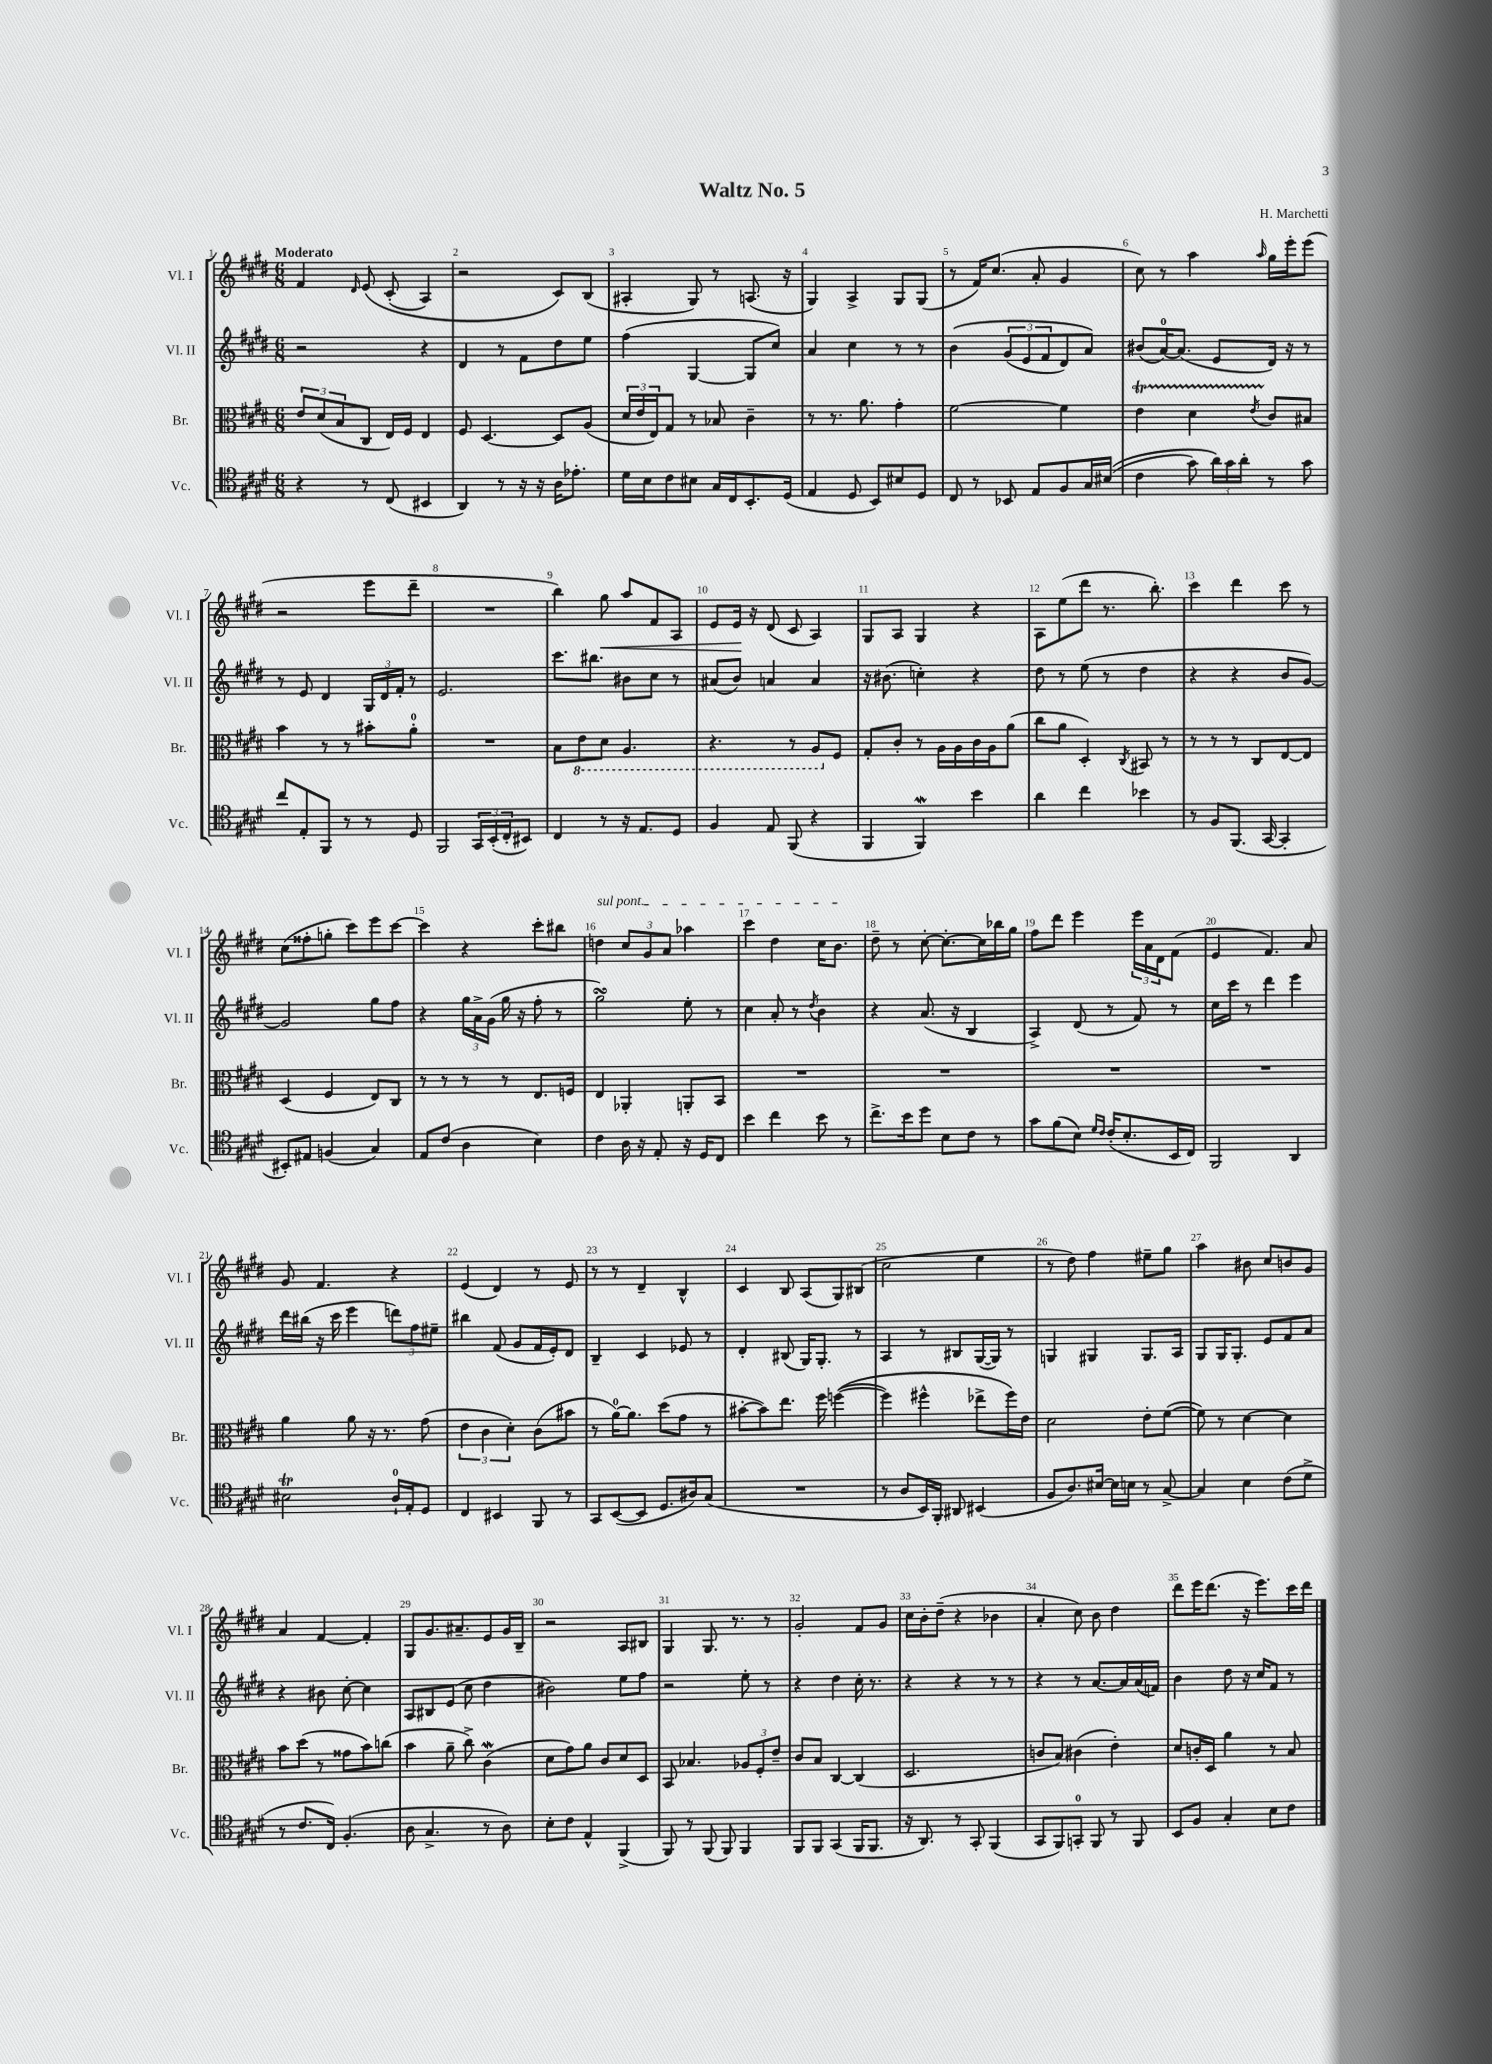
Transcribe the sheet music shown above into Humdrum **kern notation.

**kern	**kern	**kern	**kern
*staff4	*staff3	*staff2	*staff1
*clefC4	*clefC3	*clefG2	*clefG2
*k[f#c#g#d#]	*k[f#c#g#d#]	*k[f#c#g#d#]	*k[f#c#g#d#]
*M6/8	*M6/8	*M6/8	*M6/8
4r	12e	2r	4f#
.	(12d#	.	.
.	12B	.	.
.	.	.	16qqd#
8r	8C#	.	&(8e
(8C#	16E)	.	(8c#'
.	16F#	.	.
4BB#	4E	4r	4A)
=	=	=	=
4AA)	8F#	4d#	2r
.	[4.D#	.	.
8r	.	8r	.
16r	.	8f#	.
16r	.	.	.
16A	8D#]	8dd#	8c#&)
8.e-'	.	.	.
.	(8A	8ee	(8B
=	=	=	=
16d#	24d#	(4ff#	4A#'
.	24e	.	.
16B	.	.	.
.	24E)	.	.
8c#	8G#	.	.
8B#	8r	[4G#	8G#)
16G#	8B-	.	8r
16C#	.	.	.
8.BB'	4c#~	8G#]	(8.A
.	.	8cc#)	.
(16D#	.	.	16r
=	=	=	=
4E	8r	4a	4G#)
.	8.r	.	.
8D#	.	4cc#	4A^
.	8.a	.	.
8BB)	.	.	.
8B#	4g#'	8r	8G#
8D#	.	8r	(8G#
=	=	=	=
8C#	[2f#	&(4b	8r
8r	.	.	16f#)
.	.	.	(8.cc#
8BB-	.	(12g#	.
.	.	12e	.
8E	.	.	8a'
.	.	12f#	.
8F#	4f#]	8d#)	4g#
16G#	.	8a&)	.
&((16B#	.	.	.
=	=	=	=
4c#	4e	(8b#	8cc#)
.	.	[16a)	8r
.	.	(8.a]	.
8g#)	4d#	.	4aa
24a&)	.	8e	.
24g#	.	.	.
24a'	.	.	.
.	8qe	.	16qqaa
8r	8c#	16d#)	16gg#
.	.	16r	16eee'
8g#	8B#	8r	(8eee
=	=	=	=
8cc#	4b	8r	2r
8E'	.	8e	.
8FF#	8r	4d#	.
8r	8r	.	.
8r	8b#'	24G#	8eee
.	.	24d#	.
.	.	24f#'	.
8D#	8a'	8r	8ddd#~
=	=	=	=
2FF#	2.r	2.e	2.r
24GG#	.	.	.
(24BB'	.	.	.
24C#'	.	.	.
8BB#)	.	.	.
=	=	=	=
4C#	8B	8.ccc#	4bb)
.	8E	.	.
.	.	8.bb#	.
8r	8D#	.	8gg#
16r	4.AA	8b#	8aa
8.E	.	.	.
.	.	8cc#	8f#
8D#	.	8r	8A
=	=	=	=
4F#	4.r	(8a#	8e
.	.	8b)	16e
.	.	.	16r
8E	.	4a	(8d#
(8FF#	8r	.	8c#
4r	8AA	4a	4A)
.	8F#	.	.
=	=	=	=
4FF#	8G#'	16r	8G#
.	.	(8.b#	.
.	8c#'	.	8A
4FF#)	8r	4cc')	4G#
.	16A	.	.
.	16A	.	.
4b	16c#	4r	4r
.	16A	.	.
.	(8a	.	.
=	=	=	=
4a	8cc#	8dd#	8A
.	8a	8r	(8ee
4cc#	4D#')	(8ee	8ddd#
.	.	8r	8.r
.	8qC#	.	.
4b-	8BB#	4dd#	.
.	.	.	8.bb')
.	8r	.	.
=	=	=	=
8r	8r	4r	4ccc#
8F#	8r	.	.
(8.FF#	8r	4r	4ddd#
.	8C#	.	.
[16GG#	.	.	.
4GG#']	[8E	8b	8ccc#
.	8E]	[8g#)	8r
=	=	=	=
8BB#')	(4D#	2g#]	(8cc#
8E#	.	.	8ff##'
(4F	4F#	.	8gg'
.	.	.	8ccc#)
4G#)	8E)	8gg#	8eee
.	8C#	8ff#	[8ccc#
=	=	=	=
8E	8r	4r	4ccc#]
(8c#	8r	.	.
4A	8r	24gg#	4r
.	.	24a^	.
.	.	(24g#	.
.	8r	16gg#	.
.	.	16r	.
4B)	8.E	8ff#'	8ccc#'
.	.	8r	8bb#
.	16F	.	.
=	=	=	=
4c#	4E	2gg#)	4dd
16A	4AA-'	.	12cc#
16r	.	.	.
.	.	.	12g#
8E'	.	.	.
.	.	.	12a
16r	8AA'	8ee'	4aa-
16D#	.	.	.
8C#	8BB	8r	.
=	=	=	=
4b	2.r	4cc#	4ccc#
4cc#	.	8a'	4dd#
.	.	8r	.
.	.	8qdd#	.
8b	.	4b	16cc#
.	.	.	8.b
8r	.	.	.
=	=	=	=
8.cc#^	2.r	4r	8dd#~
.	.	.	8r
16b	.	.	.
8dd#	.	(8.a	[8cc#'
8B	.	.	8.cc#'_
.	.	16r	.
8c#	.	4B	.
.	.	.	16cc#]
8r	.	.	16bb-
.	.	.	16gg#
=	=	=	=
8g#	2.r	4A^)	8ff#
(8f#	.	.	8ddd#
8B)	.	(8d#	4eee
16qqd#	.	.	.
16qqc#	.	.	.
(16c#'	.	8r	.
8.B'	.	.	.
.	.	8f#)	24eee
.	.	.	24a
.	.	.	24d#
16BB	.	8r	(8f#
16C#)	.	.	.
=	=	=	=
2FF#	2.r	16cc#	4e
.	.	16ccc#	.
.	.	8r	.
.	.	4ddd#	4.f#)
4AA	.	4eee	.
.	.	.	8a
=	=	=	=
2B#	4a	16ddd#	8g#
.	.	(16bb#	.
.	.	16r	4.f#
.	.	16ccc#	.
.	8a	4eee	.
.	16r	.	.
.	8.r	.	.
16A`	.	12ddd)	4r
16E'	.	.	.
.	.	12ff#	.
8D#	(8g#	.	.
.	.	12ee#~	.
=	=	=	=
4C#	6e	4bb#	(4e
.	6c#	.	.
4BB#	.	(8f#	4d#)
.	6d#')	.	.
.	.	8g#	.
8FF#	(8c#	16f#	8r
.	.	16e')	.
8r	8b#	8d#	8e
=	=	=	=
8GG#	8r	4B~	8r
([8BB	[16a)	.	8r
.	8.a]	.	.
8BB]	.	4c#	4d#~
8.D#	(8dd#	.	.
.	8g#	8e-	4B^^
16A#)	.	.	.
(8G#	8r	8r	.
=	=	=	=
2.r	[8b#'	4d#'	4c#
.	8b#])	.	.
.	8.ee	(8B#	8B
.	.	16G#)	(8A
.	16ff#	8.G#'	.
.	&(([4ff	.	8G#)
.	.	8r	(8B#
=	=	=	=
8r	4ff])	4A	2cc#
8A	.	.	.
16BB)	4ff#^^	8r	.
16FF#'	.	.	.
8AA#	.	8B#	.
(4BB#	8ee-^	([16G#	4ee
.	.	16G#])	.
.	16ff#&)	8r	.
.	16e	.	.
=	=	=	=
8F#	2d#	4G	8r
8.A)	.	.	8dd#)
.	.	4G#	4ff#
[16B#	.	.	.
16B#]	.	.	.
16B	.	.	.
8r	8e'	8.G#	8ee#~
[8G#^	([8f#	.	8gg#
.	.	16A	.
=	=	=	=
4G#]	8f#])	8G#	4aa
.	8r	16G#	.
.	.	8.G#'	.
4B	[4d#	.	8b#
.	.	8e	8cc#
(8c#	4d#]	8f#	8b
8d#^	.	8a	8g#
=	=	=	=
8r	8b	4r	4a
8.c#	(8dd#	.	.
.	8r	8b#	[4f#
16C#)	.	.	.
(4.F#'	8g##	[8cc#'	.
.	8b)	4cc#]	4f#']
.	(8cc	.	.
=	=	=	=
8A	4b	8A	8G#
4.G#^	.	8B#	8.g#
.	8a~	(8e	.
.	.	.	8.a#~
.	8cc#^)	8cc#	.
8r	(4c#	4dd#	8e
8A)	.	.	16g#
.	.	.	16B~
=	=	=	=
8B'	8d#	2b#)	2r
8c#	8g#)	.	.
4E^^	8a	.	.
.	8c#	.	.
(4FF#^	8d#	8ee	8A
.	8D#	8ff#	8B#
=	=	=	=
8FF#)	8BB	2r	4G#
8r	4.B-	.	.
(8FF#	.	.	8.G#
8FF#)	.	.	.
.	.	.	8.r
4FF#	12A-	8ee'	.
.	12F#'	.	.
.	.	8r	8r
.	12e~	.	.
=	=	=	=
8FF#	8c#	4r	2g#'
8FF#	8B	.	.
(4GG#	[4C#	4dd#	.
16FF#	(4C#]	16cc#'	8f#
8.FF#	.	8.r	.
.	.	.	8g#
=	=	=	=
16r	2.D#	4r	16cc#
8.AA)	.	.	16b'
.	.	.	(8dd#~
8r	.	4r	4r
8GG#'	.	.	.
(4FF#	.	8r	4b-
.	.	8r	.
=	=	=	=
8GG#	8c	4r	4a'
8FF#)	8B)	.	.
8GG'	(4c#	8r	8cc#)
8FF#	.	[8.a	8b
8r	4e')	.	4dd#
.	.	16a]	.
8FF#	.	(16a	.
.	.	16f)	.
=	=	=	=
8BB	8d#	4b	8ddd#
8F#	16c'	.	16eee
.	16D#	.	(8.ddd#
4G#'	4a	8dd#	.
.	.	16r	16r
.	.	16cc#	8.eee)
8B	8r	8f#	.
8c#	8B	8r	16ccc#
.	.	.	16ddd#
==	==	==	==
*-	*-	*-	*-
